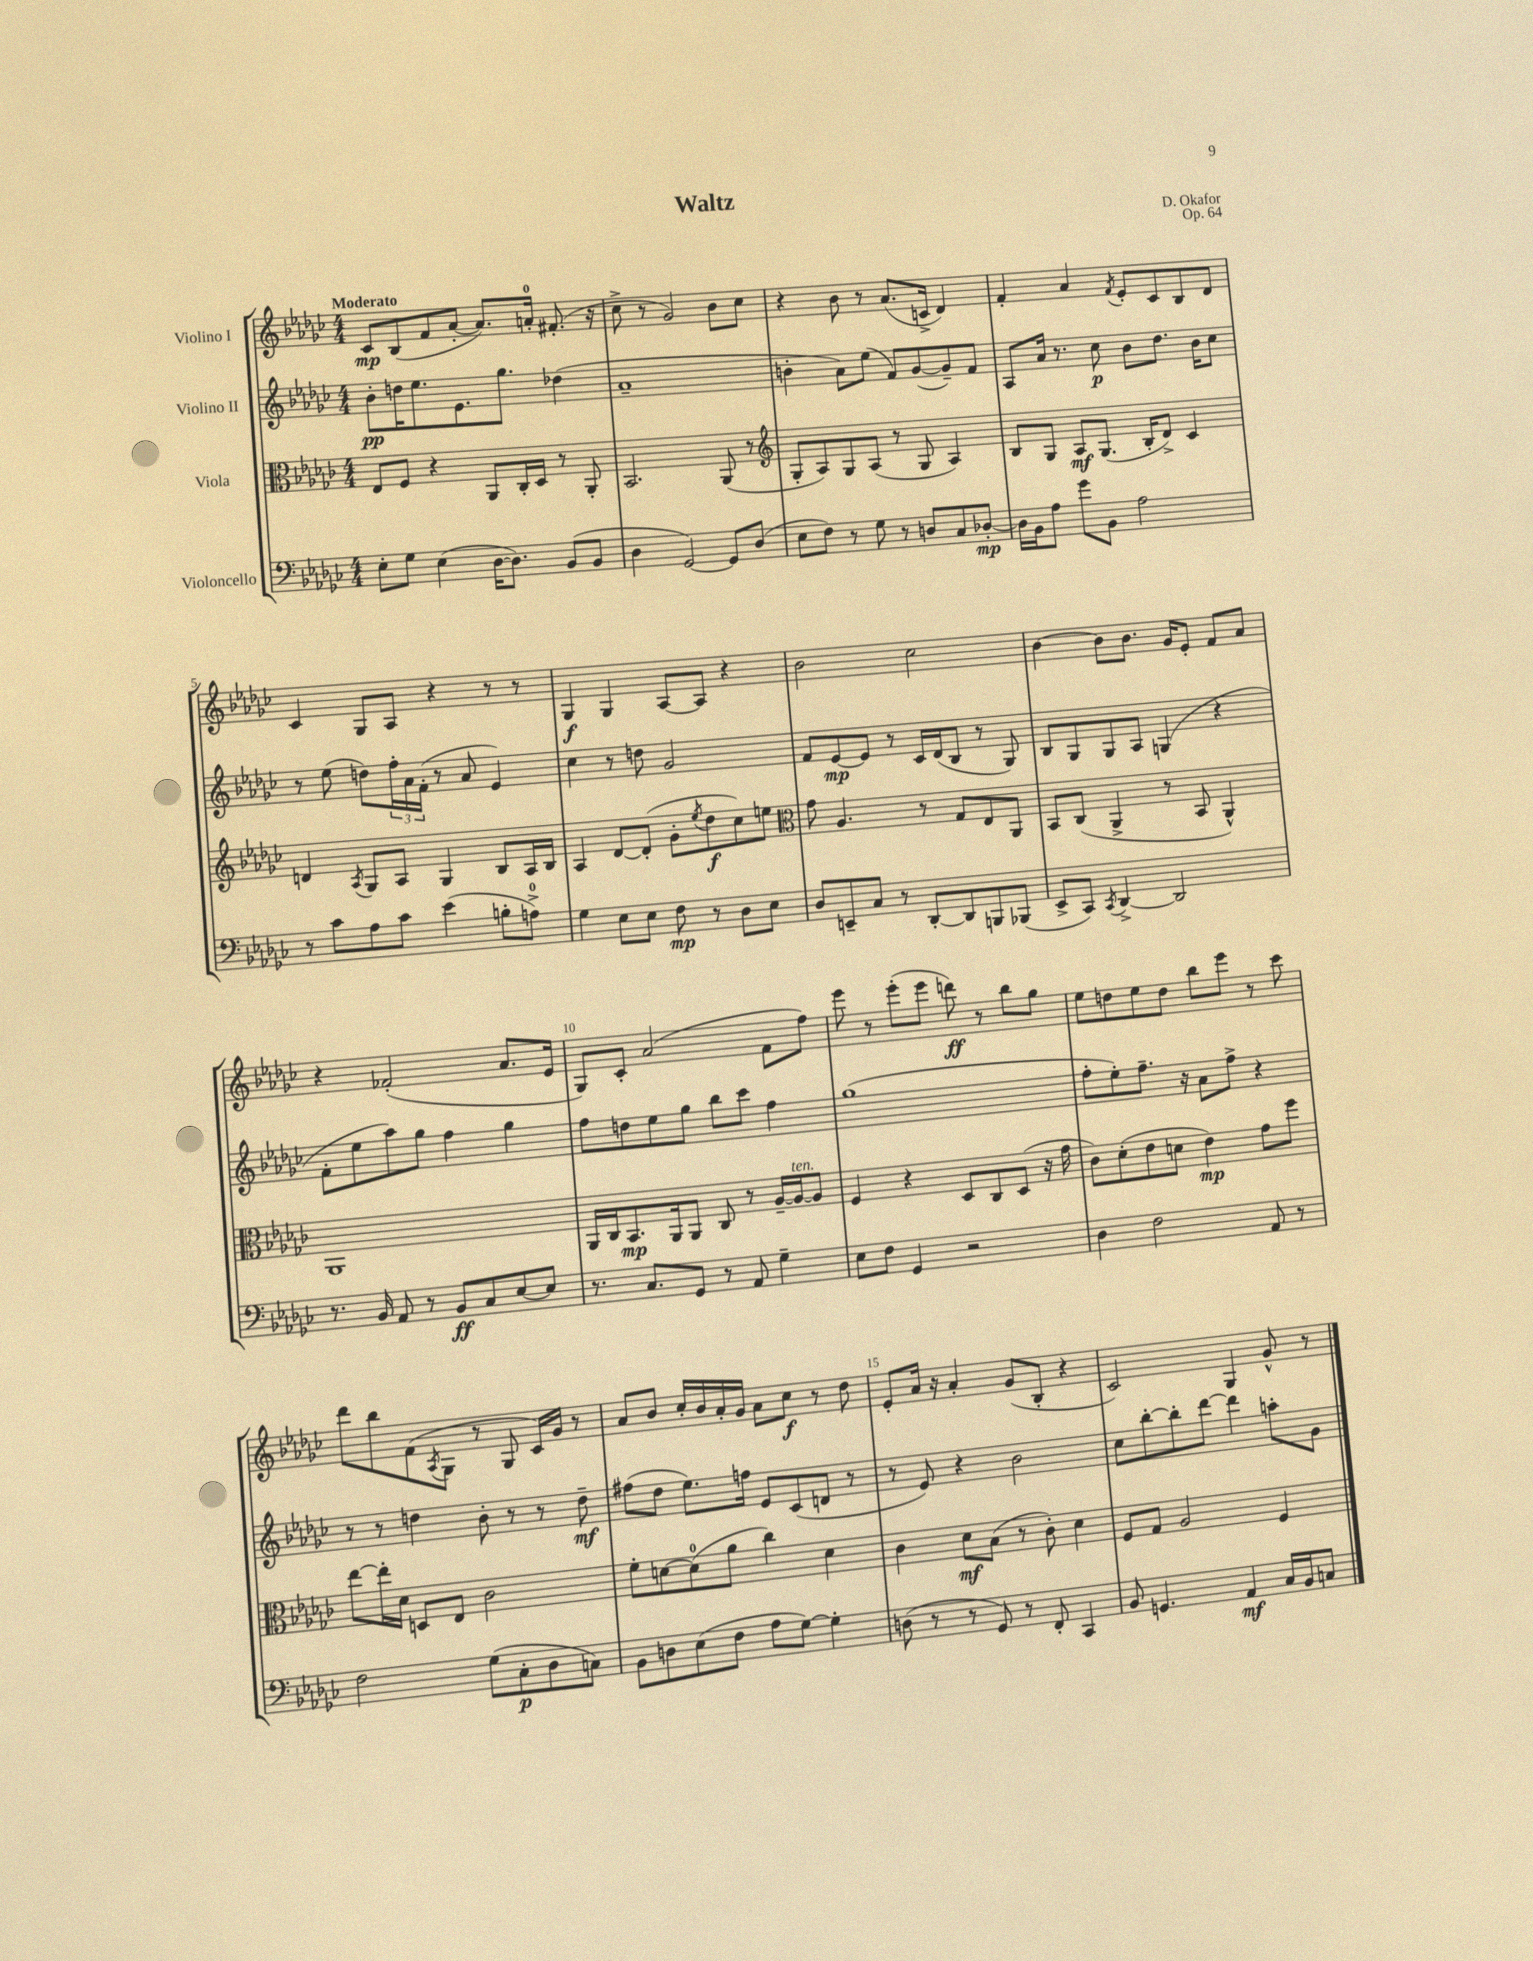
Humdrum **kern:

**kern	**dynam	**kern	**dynam	**kern	**dynam	**kern	**dynam
*part4	*part4	*part3	*part3	*part2	*part2	*part1	*part1
*staff4	*staff4	*staff3	*staff3	*staff2	*staff2	*staff1	*staff1
*I"Violoncello	*	*I"Viola	*	*I"Violino II	*	*I"Violino I	*
*clefF4	*	*clefC3	*	*clefG2	*	*clefG2	*
*k[b-e-a-d-g-c-]	*	*k[b-e-a-d-g-c-]	*	*k[b-e-a-d-g-c-]	*	*k[b-e-a-d-g-c-]	*
*M4/4	*	*M4/4	*	*M4/4	*	*M4/4	*
=1	=1	=1	=1	=1	=1	=1	=1
!	!	!	!	!	!	!LO:TX:a:B:t=Moderato	!
8E-'\L	.	8E-/L	.	8b-'\L	pp	8c-/L	mp
8G-\J	.	8F/J	.	16ddn\K	.	(8B-/	.
.	.	.	.	8.ee-\	.	.	.
(4E-\	.	4r	.	.	.	8f/	.
.	.	.	.	8.e-\	.	[8a-'/J	.
[16D-\KL	.	8AA-/L	.	.	.	8.a-/L])	.
8.D-\J])	.	.	.	8.gg-\J	.	.	.
.	.	16C-'/L	.	.	.	.	.
.	.	16D-/JJ	.	.	.	16an'/Jk	.
(8BB-/L	.	8r	.	(4dd-X\	.	(8.f#X'/	.
8BB-/J	.	8AA-'/	.	.	.	.	.
.	.	.	.	.	.	16r	.
=2	=2	=2	=2	=2	=2	=2	=2
4D-\	.	2.BB-/	.	1a-~	.	8cc-^\	.
.	.	.	.	.	.	8r	.
[2GG-/)	.	.	.	.	.	2g-/)	.
8GG-/L]	.	(8AA-/	.	.	.	8b-\L	.
(8D-/J	.	8r	.	.	.	8cc-\J	.
=3	=3	=3	=3	=3	=3	=3	=3
*	*	*clefG2	*	*	*	*	*
8E-\L	.	8G-'/L	.	4bn'\	.	4r	.
8F\J)	.	8A-/)	.	.	.	.	.
8r	.	8G-/	.	8a-\L)	.	8b-\	.
8G-\	.	(8A-/J	.	(8ee-\J	.	8r	.
8r	.	8r	.	8f/L)	.	(8.a-/L	.
8Dn/L	.	8G-/	.	([8g-/	.	.	.
.	.	.	.	.	.	16cn^/Jk	.
8C-/	.	4A-/)	.	8g-~/])	.	4d-/)	.
[8D-X'/J	mp	.	.	8f/J	.	.	.
=4	=4	=4	=4	=4	=4	=4	=4
16D-\LL]	.	8B-/L	.	8A-/L	.	4f'/	.
16BB-\J	.	.	.	.	.	.	.
8A-\J	.	8G-/J	.	16a-/Jk	.	.	.
.	.	.	.	8.r	.	.	.
8g-\L	.	8A-/L	mf	.	.	4a-/	.
8BB-\J	.	(8.G-/J	.	8cc-\	p	.	.
.	.	.	.	.	.	8qf/	.
2A-\	.	.	.	8b-\L	.	8e-'/L	.
.	.	16B-'/KL	.	.	.	.	.
.	.	8d-^/J)	.	8.dd-\J	.	8c-/	.
.	.	4c-/	.	.	.	8B-/	.
.	.	.	.	16b-\KL	.	.	.
.	.	.	.	8cc-\J	.	8d-/J	.
!!LO:LB:g=z
=5	=5	=5	=5	=5	=5	=5	=5
8r	.	4dn/	.	8r	.	4c-/	.
8c-\L	.	.	.	(8ee-\	.	.	.
.	.	8qA-/	.	.	.	.	.
8A-\	.	8G-/L	.	8ddn\L)	.	8G-/L	.
8c-\J	.	8A-/J	.	24ff'\L	.	8A-/J	.
.	.	.	.	24a-\	.	.	.
.	.	.	.	(24f'\JJ	.	.	.
(4e-\	.	4G-/	.	8r	.	4r	.
.	.	.	.	8a-/	.	.	.
8Bn'\L	.	8B-/L	.	4e-/)	.	8r	.
8An^\J)	.	16A-/L	.	.	.	8r	.
.	.	16B-/JJ	.	.	.	.	.
=6	=6	=6	=6	=6	=6	=6	=6
4G-\	.	4A-/	.	4cc-\	.	4G-/	f
8E-\L	.	[8d-/L	.	8r	.	4G-/	.
8E-\J	.	(8d-'/J]	.	8ddn\	.	.	.
8F\	mp	8g-'\L	.	2g-/	.	[8A-/L	.
.	.	8qee-/	.	.	.	.	.
8r	.	8dd-\	f	.	.	8A-/J]	.
8D-\L	.	8cc-\)	.	.	.	4r	.
8E-\J	.	8een\J	.	.	.	.	.
=7	=7	=7	=7	=7	=7	=7	=7
*	*	*clefC3	*	*	*	*	*
8D-/L	.	8g-\	.	8f/L	.	2b-\	.
8EEn~/	.	4.A-/	.	[8e-/	mp	.	.
8C-/J	.	.	.	8e-/J]	.	.	.
8r	.	.	.	8r	.	.	.
[8DD-'/L	.	8r	.	16c-/LL	.	2cc-\	.
.	.	.	.	(16d-/J	.	.	.
8DD-/]	.	8G-/L	.	8B-/J	.	.	.
8BBBn/	.	8E-/	.	8r	.	.	.
(8BBB-X/J	.	8AA-/J	.	8G-/)	.	.	.
=8	=8	=8	=8	=8	=8	=8	=8
8EE-^/L	.	8BB-/L	.	8B-/L	.	[4b-\	.
8CC-/J)	.	(8C-/J	.	8G-/	.	.	.
8qCC-/	.	.	.	.	.	.	.
[4DD-^/	.	4AA-^/	.	8G-/	.	8b-\L]	.
.	.	.	.	8A-/J	.	8.b-\J	.
2DD-/]	.	8r	.	(4Gn/	.	.	.
.	.	.	.	.	.	16g-/KL	.
.	.	8BB-/	.	.	.	8e-'/J	.
.	.	4AA-^^/)	.	4r	.	8f/L	.
.	.	.	.	.	.	8a-/J	.
!!LO:LB:g=z
=9	=9	=9	=9	=9	=9	=9	=9
8.r	.	1AA-	.	8f'\L	.	4r	.
.	.	.	.	8ee-\	.	.	.
16BB-/	.	.	.	.	.	.	.
8AA-/	.	.	.	8aa-\)	.	(2f-X'/	.
8r	.	.	.	8gg-\J	.	.	.
8BB-/L	ff	.	.	4ff\	.	.	.
8C-/	.	.	.	.	.	.	.
[8E-/	.	.	.	4gg-\	.	8.a-/L	.
8E-/J]	.	.	.	.	.	.	.
.	.	.	.	.	.	16e-/Jk	.
=10	=10	=10	=10	=10	=10	=10	=10
8.r	.	16AA-/LL	.	8ff\L	.	8G-/L)	.
.	.	16C-/J	.	.	.	.	.
.	.	8.BB-/	mp	8ddn\	.	8c-'/J	.
8.C-/L	.	.	.	.	.	.	.
.	.	.	.	8ee-\	.	(2a-/	.
.	.	16AA-/k	.	.	.	.	.
8GG-/J	.	8AA-/J	.	8gg-\J	.	.	.
8r	.	8C-/	.	8bb-\L	.	.	.
8AA-/	.	8r	.	8ccc-\J	.	.	.
4G-~\	.	[16A-~/LL	.	4ff\	.	8f\L	.
!	!	!LO:TX:a:i:t=ten.	!	!	!	!	!
.	.	16A-/J_	.	.	.	.	.
.	.	8A-/J]	.	.	.	8ff\J)	.
=11	=11	=11	=11	=11	=11	=11	=11
8E-\L	.	4F/	.	(1gg-	.	8eee-\	.
8F\J	.	.	.	.	.	8r	.
4GG-/	.	4r	.	.	.	(8eee-'\L	.
.	.	.	.	.	.	8eee-\J	.
2r	.	8D-/L	.	.	.	8dddn\)	ff
.	.	8C-/	.	.	.	8r	.
.	.	(8D-/J	.	.	.	8bb-\L	.
.	.	16r	.	.	.	8gg-\J	.
.	.	16g-\	.	.	.	.	.
=12	=12	=12	=12	=12	=12	=12	=12
4D-\	.	8c-\L)	.	8ff'\L	.	8ee-\L	.
.	.	(8d-'\	.	8ee-'\)	.	8ddn\	.
2F\	.	8e-\	.	8.ff~\J	.	8ee-\	.
.	.	8dn\J	.	.	.	8dd\J	.
.	.	.	.	16r	.	.	.
.	.	4e-\)	mp	8a-\L	.	8bb-\L	.
.	.	.	.	8ff^\J	.	8eee-\J	.
8AA-/	.	8g-\L	.	4r	.	8r	.
8r	.	8ff\J	.	.	.	8ccc-\	.
!!LO:LB:g=z
=13	=13	=13	=13	=13	=13	=13	=13
2F\	.	[8ee-\L	.	8r	.	8ddd-\L	.
.	.	16ee-'\L]	.	8r	.	8bb-\	.
.	.	16d-\JJ	.	.	.	.	.
.	.	8Dn/L	.	4ddn\	.	(8f\	.
.	.	.	.	.	.	8qA-/	.
.	.	8E-/J	.	.	.	8G-\J	.
(8G-\L	.	2c-\	.	8b-'\	.	8r	.
8C-'\	p	.	.	8r	.	8G-/	.
8D-\	.	.	.	8r	.	16c-/LL)	.
.	.	.	.	.	.	16g-/JJ	.
8Cn\J)	.	.	.	8dd~\	mf	8r	.
=14	=14	=14	=14	=14	=14	=14	=14
8BB-\L	.	8f'\L	.	(8ff#X\L	.	8a-/L	.
8Dn\	.	[8dn\	.	8dd-\J	.	8b-/J	.
(8E-\	.	(8d\]	.	8.ee-\L)	.	16cc-'/LL	.
.	.	.	.	.	.	16b-/	.
8F\J	.	8a-\J	.	.	.	16a-'/	.
.	.	.	.	16ffn\Jk	.	16g-/JJ	.
8A-\L	.	4cc-\)	.	8e-/L	.	8a-\L	.
[8G-\J)	.	.	.	(8c-/	.	8cc-\J	f
4G-'\]	.	4d\	.	8dn/J	.	8r	.
.	.	.	.	8r	.	8dd-\	.
=15	=15	=15	=15	=15	=15	=15	=15
(8Dn\	.	4c-\	.	8r	.	8e-'/L	.
8r	.	.	.	8e-/)	.	16a-/Jk	.
.	.	.	.	.	.	16r	.
8r	.	8d-\L	mf	4r	.	4a-'/	.
8GG-/)	.	(8B-\J	.	.	.	.	.
8r	.	8r	.	2b-\	.	(8g-/L	.
8FF'/	.	8c-'\)	.	.	.	8B-'/J	.
4CC-/	.	4d-\	.	.	.	4r	.
=16	=16	=16	=16	=16	=16	=16	=16
8BB-/	.	8F/L	.	8cc-\L	.	2c-/)	.
4.GGn/	.	8G-/J	.	[8bb-'\	.	.	.
.	.	2A-/	.	8bb-'\]	.	.	.
.	.	.	.	[8ddd-\J	.	.	.
4AA-/	mf	.	.	4ddd-\]	.	4G-/	.
16C-/LL	.	4F/	.	8aan'\L	.	8g-^^/	.
16BB-/J	.	.	.	.	.	.	.
8Cn/J	.	.	.	8g-\J	.	8r	.
==	==	==	==	==	==	==	==
*-	*-	*-	*-	*-	*-	*-	*-
